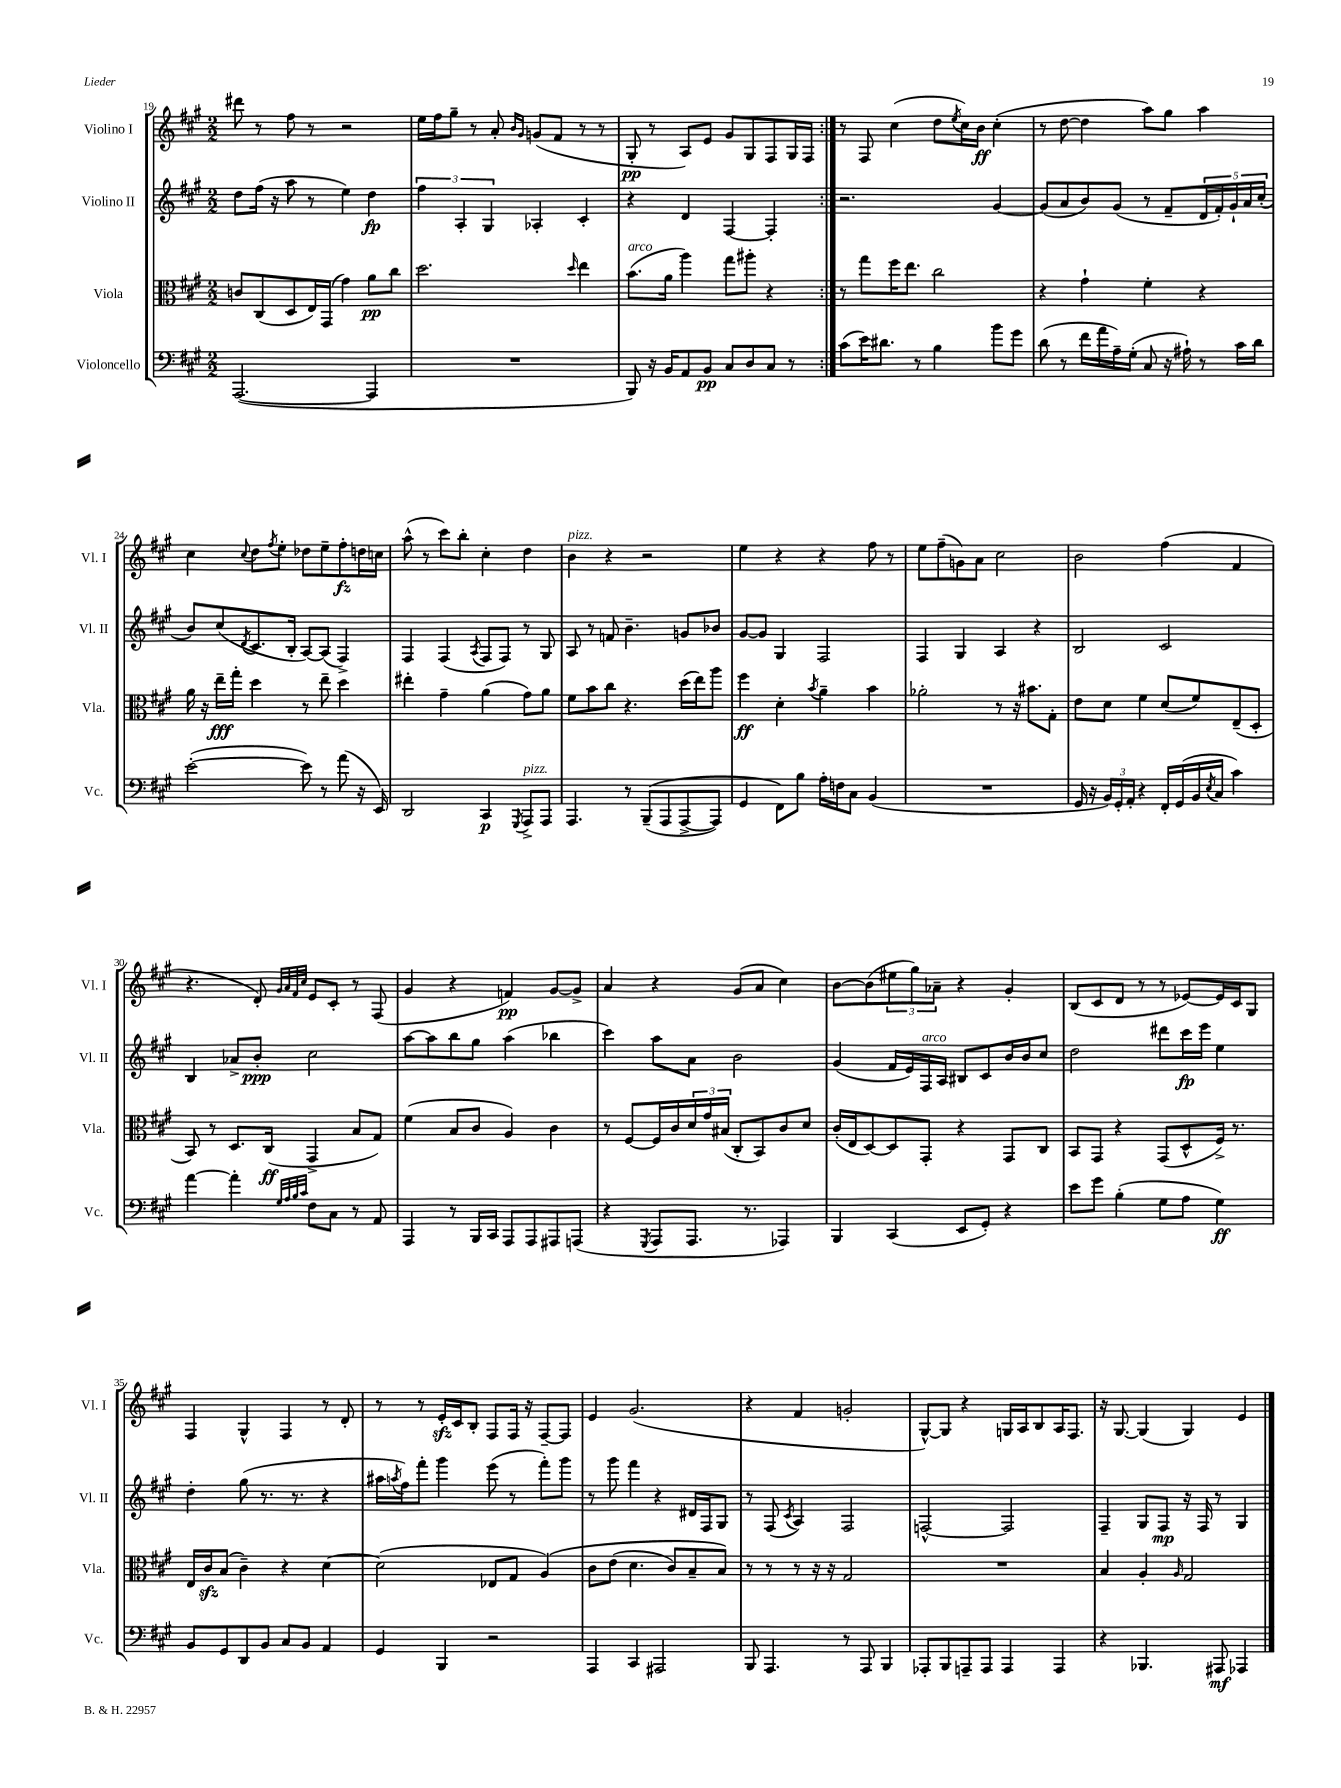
<<
\new StaffGroup <<
\new Staff = "s0" \with { instrumentName = "Violino I" shortInstrumentName = "Vl. I" } {
    \clef treble \key a \major \numericTimeSignature \time 2/2
    \repeat volta 2 { dis'''8 r8 fis''8 r8 r2 |
    e''16 fis''16 gis''8-- r8 a'8-. \grace { b'16 gis'16 } g'8( fis'8 r8 r8 |
    gis8-.\pp r8 a8) e'8 gis'8 gis8 fis8 gis16 fis16 | }
    r8 fis8 cis''4( d''8 \acciaccatura { e''8 } cis''16) b'16\ff cis''4-.( |
    r8 d''8~ d''4 a''8) gis''8 a''4 |
    cis''4 \appoggiatura { cis''8 } d''8 \acciaccatura { fis''8 } e''8-. des''8 e''8-- fis''8-.\fz d''16 c''16 |
    a''8-^( r8 cis'''8) b''8-. cis''4-. d''4 |
    b'4^\markup { \italic "pizz." } r4 r2 |
    e''4 r4 r4 fis''8 r8 |
    e''8 fis''8--( g'8) a'8 cis''2 |
    b'2 fis''4( fis'4 |
    r4. d'8-.) \grace { gis'32 a'32 fis'32 cis''32 } e'8 cis'8-. r8 fis8( |
    gis'4 r4 f'4\pp) gis'8~ gis'8-> |
    a'4 r4 gis'8( a'8 cis''4) |
    b'8~ b'8( \tuplet 3/2 { eis''8 gis''8) aes'8-- } r4 gis'4-. |
    b8( cis'8 d'8 r8 r8 ees'8~) ees'16 cis'16 gis8 |
    fis4 gis4-^ fis4 r8 d'8-. |
    r8 r8 e'16-.\sfz cis'16 b8-. fis8 fis16 r16 fis8~-- fis8 |
    e'4 gis'2.( |
    r4 fis'4 g'2-. |
    gis8~-^) gis8 r4 g16 a16 b8 a16 fis8. |
    r16 gis8.~ gis4( gis4) e'4 \bar "|." |
}
\new Staff = "s1" \with { instrumentName = "Violino II" shortInstrumentName = "Vl. II" } {
    \clef treble \key a \major \numericTimeSignature \time 2/2
    \repeat volta 2 { d''8 fis''16( r16 a''8 r8 e''4) d''4\fp |
    \tuplet 3/2 { fis''4 a4-. gis4 } aes4-. cis'4-. |
    r4 d'4 fis4~ fis4-. | }
    r2. gis'4~ |
    gis'8( a'8 b'8) gis'8( r8 fis'8-- \tuplet 5/4 { d'16 fis'16-.) gis'16-! a'16 cis''16-.( } |
    b'8) cis''8( \acciaccatura { d'8 } cis'8. b16-. a8~) a8( fis4->) |
    fis4 fis4( \acciaccatura { a8 } fis8 fis8) r8 gis8 |
    a8 r8 f'8 b'4.-- g'8 bes'8 |
    gis'8~ gis'8 gis4 fis2 |
    fis4 gis4 a4 r4 |
    b2 cis'2 |
    b4 aes'8-> b'8-.\ppp cis''2 |
    a''8~ a''8 b''8 gis''8 a''4( bes''4 |
    cis'''4) a''8 a'8 b'2 |
    gis'4( fis'16 e'16) fis16^\markup { \italic "arco" } a16 bis8 cis'8 b'16 b'16 cis''8 |
    d''2 dis'''8 cis'''16\fp e'''16 e''4 |
    d''4-. gis''8( r8. r8. r4 |
    ais''16 \acciaccatura { a''8 } fis''16) fis'''8-. gis'''4 e'''8( r8 fis'''8-.) gis'''8 |
    r8 gis'''8 fis'''4 r4 dis'16 fis16 gis8 |
    r8 fis8( \acciaccatura { cis'8 } a4) fis2 |
    f2~-^ f2 |
    fis4-- gis8 fis8\mp r16 fis16 r8 gis4 \bar "|." |
}
\new Staff = "s2" \with { instrumentName = "Viola" shortInstrumentName = "Vla." } {
    \clef alto \key a \major \numericTimeSignature \time 2/2
    \repeat volta 2 { c'8 cis8( d8 e16) gis,16( gis'4) a'8\pp cis''8 |
    d''2. \grace { d''16 } e''4 |
    b'8.^\markup { \italic "arco" }( a'16 a''4) gis''8 ais''8-. r4 | }
    r8 gis''8 fis''16 e''8. cis''2 |
    r4 gis'4-! fis'4-. r4 |
    a'16 r16 e''16--\fff gis''16-. d''4 r8 e''8-- d''4 |
    eis''4-. gis'4-- a'4( gis'8) a'8 |
    fis'8 b'8 cis''8 r4. d''16( e''16) a''8 |
    fis''4\ff d'4-. \acciaccatura { b'8 } a'4-- b'4 |
    aes'2-. r8 r16 bis'8. gis8-. |
    e'8 d'8 fis'4 d'8( fis'8) e8--( d8-. |
    b,8) r8 d8. cis16\ff( gis,4-> b8 gis8) |
    fis'4( b8 cis'8 a4) cis'4 |
    r8 fis8~ fis16 cis'16 \tuplet 3/2 { d'16 gis'16 bis16( } cis8-. b,8) cis'8 d'8 |
    cis'16-.( e16 d8~) d8 gis,8-. r4 gis,8 cis8 |
    b,8 gis,8 r4 gis,8( d8-^ fis16->) r8. |
    e16 cis'16\sfz b8( cis'4--) r4 d'4~ |
    d'2( ees8 gis8 a4)\( |
    cis'8 e'8( d'4. cis'8) b8-- b8\) |
    r8 r8 r8 r16 r16 gis2 |
    R1 |
    b4 a4-. \grace { a16 } gis2 \bar "|." |
}
\new Staff = "s3" \with { instrumentName = "Violoncello" shortInstrumentName = "Vc." } {
    \clef bass \key a \major \numericTimeSignature \time 2/2
    \repeat volta 2 { a,,2.~( a,,4 |
    R1 |
    b,,8) r16 b,16 a,8 b,8\pp cis8 d8 cis8 r8 | }
    cis'8( e'16) dis'8. r8 b4 b'8 gis'8 |
    d'8( r8 fis'16 a'16 a16--) gis16-.( cis8 r16 ais16-!) r8 cis'16 d'16 |
    e'2~-.( e'8) r8 a'8( r16 e,16) |
    d,2 cis,4\p \acciaccatura { gis,,8 } a,,8->^\markup { \italic "pizz." } a,,8 |
    a,,4. r8 b,,8--(\( a,,8 a,,8~-> a,,8) |
    gis,4 fis,8\) b8 a16-. f16 cis8 b,4( |
    R1 |
    gis,16 r16 \tuplet 3/2 { b,16) gis,16-. a,16-. } r4 fis,16-. gis,16( b,16 \acciaccatura { e8 } cis16 cis'4) |
    a'4~ a'4-. \grace { gis32 a32 b32 cis'32 } fis8 cis8 r8 a,8 |
    a,,4 r8 b,,16 cis,16 a,,8 a,,8 ais,,8 a,,8( |
    r4 \acciaccatura { gis,,8 } a,,8 a,,8. r8. aes,,4) |
    b,,4 cis,4( e,8 gis,8-.) r4 |
    e'8 gis'8 b4-.( gis8 a8 gis4\ff) |
    b,8 gis,8 d,8 b,8 cis8 b,8 a,4 |
    gis,4 b,,4 r2 |
    a,,4 cis,4 ais,,2 |
    b,,8 a,,4. r8 a,,8 b,,4 |
    aes,,8-. b,,8 a,,8-- a,,8 a,,4 a,,4 |
    r4 bes,,4. ais,,8\mf aes,,4 \bar "|." |
}
>>
>>
\layout { \context { \Score currentBarNumber = #19 } }
